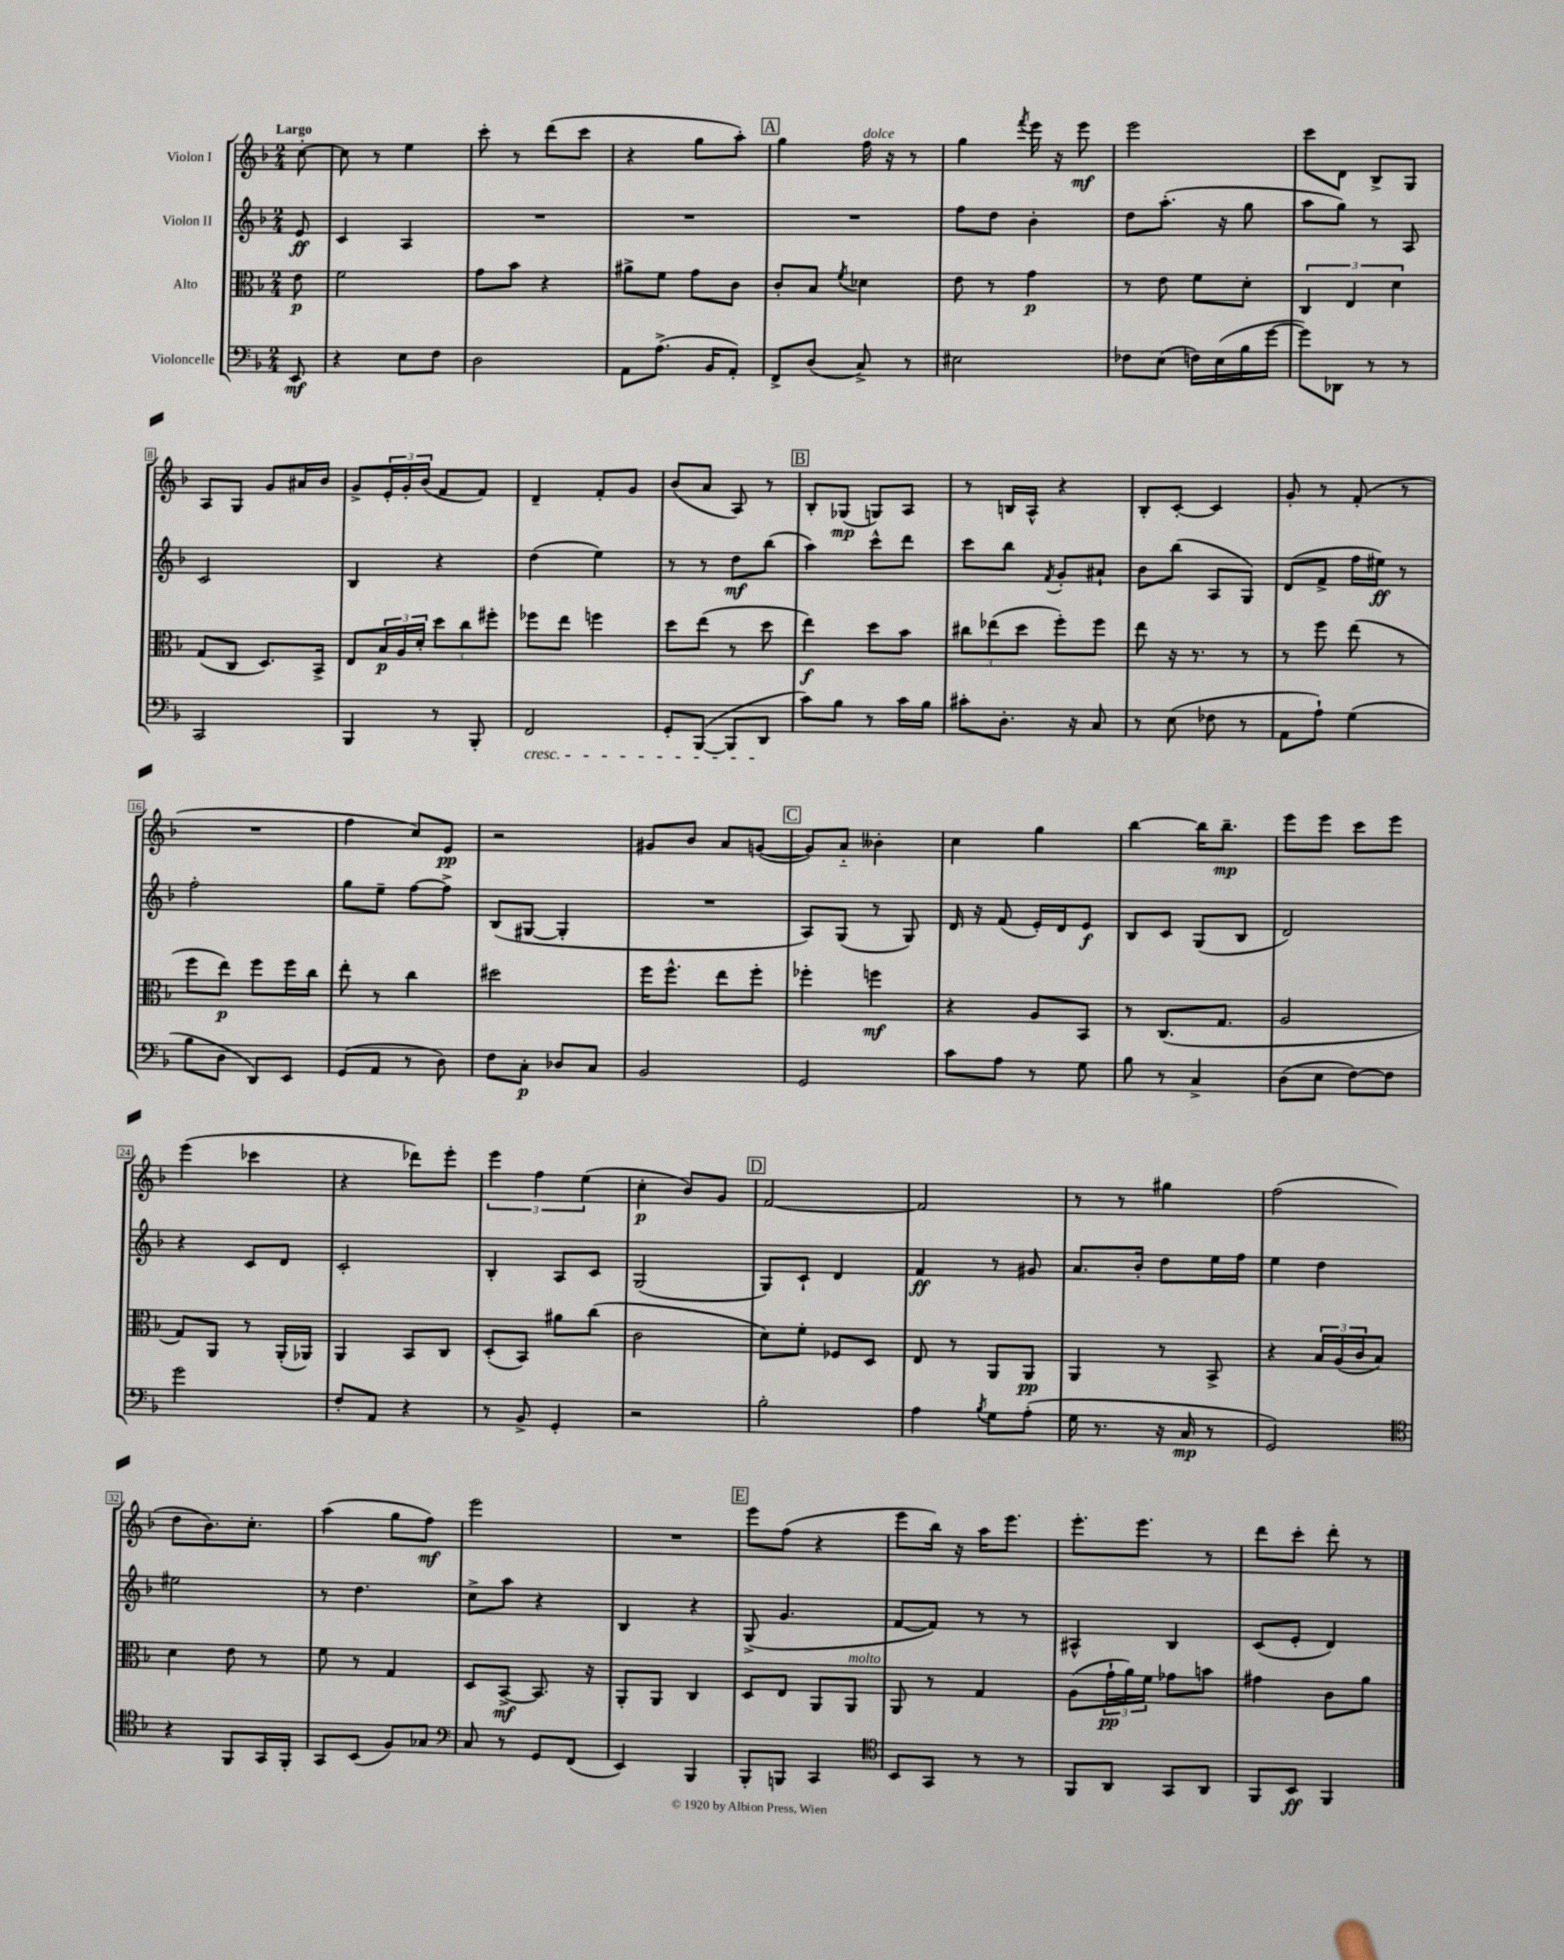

**kern	**dynam	**kern	**dynam	**kern	**dynam	**kern	**dynam
*part4	*part4	*part3	*part3	*part2	*part2	*part1	*part1
*staff4	*staff4	*staff3	*staff3	*staff2	*staff2	*staff1	*staff1
*I"Violoncelle	*	*I"Alto	*	*I"Violon II	*	*I"Violon I	*
*clefF4	*	*clefC3	*	*clefG2	*	*clefG2	*
*k[b-]	*	*k[b-]	*	*k[b-]	*	*k[b-]	*
*M2/4	*	*M2/4	*	*M2/4	*	*M2/4	*
=	=	=	=	=	=	=	=
!	!	!	!	!	!	!LO:TX:a:B:t=Largo	!
8EE/	mf	8e\	p	8e/	ff	[8cc'\	.
=1	=1	=1	=1	=1	=1	=1	=1
4r	.	2f\	.	4c/	.	8cc\]	.
.	.	.	.	.	.	8r	.
8E\L	.	.	.	4A/	.	4ee\	.
8F\J	.	.	.	.	.	.	.
=2	=2	=2	=2	=2	=2	=2	=2
2D\	.	8g\L	.	2r	.	8ccc'\	.
.	.	8b-\J	.	.	.	8r	.
.	.	4r	.	.	.	(8ddd\L	.
.	.	.	.	.	.	8ccc\J	.
=3	=3	=3	=3	=3	=3	=3	=3
8AA\L	.	8a#X^\L	.	2r	.	4r	.
(8.A^\J	.	8f\J	.	.	.	.	.
.	.	8g\L	.	.	.	8gg\L	.
16BB-/KL	.	.	.	.	.	.	.
8AA'/J)	.	8c\J	.	.	.	8aa'\J)	.
!!LO:REH:place=s1:t=A
=4	=4	=4	=4	=4	=4	=4	=4
8FF^/L	.	8c'/L	.	2r	.	4gg\	.
(8D/J	.	8B-/J	.	.	.	.	.
.	.	8qf/	.	.	.	.	.
!	!	!	!	!	!	!LO:TX:a:i:t=dolce	!
8C^/)	.	4d-X\	.	.	.	16ff\	.
.	.	.	.	.	.	16r	.
8r	.	.	.	.	.	8r	.
=5	=5	=5	=5	=5	=5	=5	=5
2E#X\	.	8e\	.	8ff\L	.	4gg\	.
.	.	8r	.	8dd\J	.	.	.
.	.	.	.	.	.	8qfff/	.
.	.	4g\	p	4b-'\	.	16eee\	.
.	.	.	.	.	.	16r	.
.	.	.	.	.	.	8eee\	mf
=6	=6	=6	=6	=6	=6	=6	=6
8F-X\L	.	8r	.	8dd\L	.	2eee\	.
(8E\J	.	8e\	.	(8.aa'\J	.	.	.
16Fn\LL)	.	8f\L	.	.	.	.	.
(16E\	.	.	.	16r	.	.	.
16B-\	.	8d'\J	.	8gg\	.	.	.
[16g\JJ	.	.	.	.	.	.	.
=7	=7	=7	=7	=7	=7	=7	=7
8g\L])	.	6C/	.	8aa\L	.	8ccc\L	.
8DD-X\J	.	.	.	8gg\J)	.	8d\J	.
.	.	6E/	.	.	.	.	.
8r	.	.	.	8r	.	8B-^/L	.
.	.	6d\	.	.	.	.	.
8r	.	.	.	8A/	.	8G/J	.
!!LO:LB:g=z
=8	=8	=8	=8	=8	=8	=8	=8
2CC/	.	(8G/L	.	2c/	.	8A/L	.
.	.	8C/J	.	.	.	8G/J	.
.	.	8.D/L)	.	.	.	8g/L	.
.	.	.	.	.	.	16a#X/L	.
.	.	16BB-^/Jk	.	.	.	16b-/JJ	.
=9	=9	=9	=9	=9	=9	=9	=9
4BBB-/	.	8E/L	.	4B-/	.	8g^/L	.
.	.	24B-/L	p	.	.	24e'/L	.
.	.	24A/	.	.	.	24g'/	.
.	.	24d'/JJ	.	.	.	(24b-/JJ	.
8r	.	12dd\L	.	4r	.	8f/L	.
.	.	12cc\	.	.	.	.	.
8BBB-'/	.	.	.	.	.	8f/J)	.
.	.	12ff#X'\J	.	.	.	.	.
=10	=10	=10	=10	=10	=10	=10	=10
!LO:TX:b:i:t=cresc.	!	!	!	!	!	!	!
2FF/	.	8ff-X\L	.	(4dd\	.	4d~/	.
.	.	8ee\J	.	.	.	.	.
.	.	4ffn\	.	4ee\)	.	8f'/L	.
.	.	.	.	.	.	8g/J	.
=11	=11	=11	=11	=11	=11	=11	=11
8GG'/L	.	8dd\L	.	8r	.	(8b-/L	.
([8BBB-/J	.	(8ee\J	.	8r	.	8a/J	.
8BBB-/L]	.	8r	.	8dd\L	mf	8A/)	.
8DD/J	.	8dd\	.	(8bb-\J	.	8r	.
!!LO:REH:place=s1:t=B
=12	=12	=12	=12	=12	=12	=12	=12
8c\L)	.	4ee\)	f	4aa\)	.	8B-'/L	.
8B-\J	.	.	.	.	.	(8G-X/J	mp
8r	.	8dd\L	.	8ccc^^\L	.	8Gn/L)	.
16c\LL	.	8b-\J	.	8ddd\J	.	8A/J	.
16B-\JJ	.	.	.	.	.	.	.
=13	=13	=13	=13	=13	=13	=13	=13
8c#X'\L	.	12cc#X\L	.	8ccc\L	.	8r	.
.	.	(12ee-X\	.	.	.	.	.
8.D'\J	.	.	.	8bb-\J	.	16Bn/LL	.
.	.	12dd\J	.	.	.	.	.
.	.	.	.	.	.	16A^^/JJ	.
.	.	.	.	8qf/	.	.	.
.	.	8ff'\L)	.	8g'/L	.	4r	.
16r	.	.	.	.	.	.	.
8C/	.	8ff\J	.	8a#X`/J	.	.	.
=14	=14	=14	=14	=14	=14	=14	=14
8r	.	8ee\	.	8b-\L	.	8B-'/L	.
(8E\	.	16r	.	(8bb-\J	.	[8c'/J	.
.	.	8.r	.	.	.	.	.
8F-X\	.	.	.	8A/L	.	4c/]	.
8r	.	8r	.	8G/J)	.	.	.
=15	=15	=15	=15	=15	=15	=15	=15
8AA\L	.	8r	.	(8d/L	.	8g'/	.
8A`\J)	.	8ff\	.	8f^/J	.	8r	.
(4G\	.	(8ee\	.	16ff\LL	.	(8f'/	.
.	.	.	.	16ee#X\JJ)	ff	.	.
.	.	8r	.	8r	.	8r	.
!!LO:LB:g=z
=16	=16	=16	=16	=16	=16	=16	=16
8B-\L	.	8ff\L	.	2ff'\	.	2r	.
8D\J	.	8ee\J)	p	.	.	.	.
8DD/L)	.	8ff\L	.	.	.	.	.
8EE/J	.	16ff\L	.	.	.	.	.
.	.	16cc\JJ	.	.	.	.	.
=17	=17	=17	=17	=17	=17	=17	=17
(8GG/L	.	8ee'\	.	8gg\L	.	4ff\	.
8AA/J	.	8r	.	8ee~\J	.	.	.
8r	.	4cc\	.	[8ff\L	.	8cc/L)	.
8D\)	.	.	.	8ff^\J]	.	8e/J	pp
=18	=18	=18	=18	=18	=18	=18	=18
8F\L	.	2dd#X\	.	(8B-/L	.	2r	.
8C'\J	p	.	.	[8G#X/J	.	.	.
8D-X/L	.	.	.	4G#'/]	.	.	.
8C/J	.	.	.	.	.	.	.
=19	=19	=19	=19	=19	=19	=19	=19
2BB-/	.	16ff\KL	.	2r	.	8g#X/L	.
.	.	8.ff^^\J	.	.	.	.	.
.	.	.	.	.	.	8b-/J	.
.	.	8ee\L	.	.	.	8a/L	.
.	.	8ff'\J	.	.	.	([8gn/J	.
!!LO:REH:place=s1:t=C
=20	=20	=20	=20	=20	=20	=20	=20
2GG/	.	4ff-X'\	.	8A/L)	.	8g/L])	.
.	.	.	.	(8G/J	.	8a/J	.
.	.	4ffn\	mf	8r	.	4b--X'\	.
.	.	.	.	8G/)	.	.	.
=21	=21	=21	=21	=21	=21	=21	=21
8c\L	.	4r	.	16d/	.	4cc\	.
.	.	.	.	16r	.	.	.
8A\J	.	.	.	(8f/	.	.	.
8r	.	8A/L	.	16e'/LL)	.	4gg\	.
.	.	.	.	16d/J	.	.	.
8G\	.	8BB-/J	.	8e/J	f	.	.
=22	=22	=22	=22	=22	=22	=22	=22
8B-\	.	8r	.	8B-/L	.	[4bb-\	.
8r	.	(8.C/L	.	8c/J	.	.	.
4C^/	.	.	.	(8G/L	.	16bb-\KL]	.
.	.	8.G/J	.	.	.	8.bb-~\J	mp
.	.	.	.	8B-/J	.	.	.
=23	=23	=23	=23	=23	=23	=23	=23
(8D\L	.	2A/	.	2d/)	.	8eee\L	.
8E\J	.	.	.	.	.	8eee\J	.
[8F\L)	.	.	.	.	.	8ccc\L	.
8F\J]	.	.	.	.	.	8eee\J	.
!!LO:LB:g=z
=24	=24	=24	=24	=24	=24	=24	=24
2g\	.	8G/L)	.	4r	.	(4eee\	.
.	.	8AA/J	.	.	.	.	.
.	.	8r	.	8c/L	.	4ccc-X\	.
.	.	(16AA'/LL	.	8d/J	.	.	.
.	.	16AA-X/JJ)	.	.	.	.	.
=25	=25	=25	=25	=25	=25	=25	=25
8F'/L	.	4AA/	.	2c'/	.	4r	.
8AA/J	.	.	.	.	.	.	.
4r	.	8BB-/L	.	.	.	8ddd-X\L)	.
.	.	8C/J	.	.	.	8eee'\J	.
=26	=26	=26	=26	=26	=26	=26	=26
8r	.	(8D'/L	.	4B-'/	.	6eee\	.
8BB-^/	.	8BB-/J)	.	.	.	.	.
.	.	.	.	.	.	6ff\	.
4GG'/	.	8a#X\L	.	8A/L	.	.	.
.	.	.	.	.	.	(6ee\	.
.	.	(8cc\J	.	8c/J	.	.	.
=27	=27	=27	=27	=27	=27	=27	=27
2r	.	2c\	.	(2G/	.	4cc'\	p
.	.	.	.	.	.	8b-/L)	.
.	.	.	.	.	.	8g/J	.
!!LO:REH:place=s1:t=D
=28	=28	=28	=28	=28	=28	=28	=28
2B-'\	.	8d\L)	.	8G/L)	.	[2f/	.
.	.	8f'\J	.	8c`/J	.	.	.
.	.	8F-X/L	.	4d/	.	.	.
.	.	8D/J	.	.	.	.	.
=29	=29	=29	=29	=29	=29	=29	=29
4A\	.	8E/	.	4f/	ff	2f/]	.
.	.	8r	.	.	.	.	.
8qB-/	.	.	.	.	.	.	.
8G\L	.	8AA/L	.	8r	.	.	.
(8A'\J	.	8AA/J	pp	8g#X/	.	.	.
=30	=30	=30	=30	=30	=30	=30	=30
16G\	.	4AA/	.	8.a/L	.	8r	.
8.r	.	.	.	.	.	.	.
.	.	.	.	.	.	8r	.
.	.	.	.	16b-'/Jk	.	.	.
16r	.	8r	.	8dd\L	.	4gg#X\	.
16C/	mp	.	.	.	.	.	.
8r	.	8BB-^/	.	16ee\L	.	.	.
.	.	.	.	16ff\JJ	.	.	.
=31	=31	=31	=31	=31	=31	=31	=31
2GG/)	.	4r	.	4ee\	.	(2ff\	.
.	.	24B-/LL	.	4dd\	.	.	.
.	.	(24A/	.	.	.	.	.
.	.	24c/J	.	.	.	.	.
.	.	8B-/J)	.	.	.	.	.
!!LO:LB:g=z
=32	=32	=32	=32	=32	=32	=32	=32
*clefC4	*	*	*	*	*	*	*
4r	.	4d\	.	2ee#X\	.	8dd\L	.
.	.	.	.	.	.	8.b-\)	.
8FF/L	.	8e\	.	.	.	.	.
.	.	.	.	.	.	8.cc'\J	.
16GG/L	.	8r	.	.	.	.	.
16FF'/JJ	.	.	.	.	.	.	.
=33	=33	=33	=33	=33	=33	=33	=33
8GG/L	.	8f\	.	8r	.	(4aa\	.
(8BB-/J	.	8r	.	4.dd\	.	.	.
8F/L)	.	4G/	.	.	.	8gg\L	.
8G-X/J	.	.	.	.	.	8ff\J)	mf
=34	=34	=34	=34	=34	=34	=34	=34
*clefF4	*	*	*	*	*	*	*
8C/	.	8D/L	.	8cc^\L	.	2eee\	.
8r	.	[8BB-^/J	mf	8aa\J	.	.	.
8GG/L	.	8.BB-/]	.	4r	.	.	.
(8FF/J	.	.	.	.	.	.	.
.	.	16r	.	.	.	.	.
=35	=35	=35	=35	=35	=35	=35	=35
4EE/)	.	8AA'/L	.	4B-/	.	2r	.
.	.	8AA/J	.	.	.	.	.
4BBB-/	.	4C/	.	4r	.	.	.
!!LO:REH:place=s1:t=E
=36	=36	=36	=36	=36	=36	=36	=36
8BBB-'/L	.	8D/L	.	(8G^/	.	8eee\L	.
8BBBn/J	.	8E/J	.	4.g/	.	(8ff\J	.
4CC/	.	8AA/L	.	.	.	4r	.
!	!	!LO:TX:a:i:t=molto	!	!	!	!	!
.	.	8AA/J	.	.	.	.	.
=37	=37	=37	=37	=37	=37	=37	=37
*clefC4	*	*	*	*	*	*	*
8BB-/L	.	8AA/	.	[8f/L	.	8eee\L	.
8GG/J	.	8r	.	8f/J])	.	16bb-\Jk)	.
.	.	.	.	.	.	16r	.
8r	.	4G/	.	8r	.	16aa\KL	.
.	.	.	.	.	.	8.eee\J	.
8r	.	.	.	8r	.	.	.
=38	=38	=38	=38	=38	=38	=38	=38
8FF/L	.	(8A\L	.	4A#X^^/	.	8.eee'\L	.
8AA/J	.	24g`\L	pp	.	.	.	.
.	.	24a\)	.	.	.	.	.
.	.	.	.	.	.	8.eee\J	.
.	.	24f\JJ	.	.	.	.	.
8GG/L	.	8g-X\L	.	4B-/	.	.	.
8AA/J	.	8bn\J	.	.	.	8r	.
=39	=39	=39	=39	=39	=39	=39	=39
8FF/L	.	4g#X\	.	(8c/L	.	8ddd\L	.
8BB-/J	ff	.	.	8e'/J	.	8ccc'\J	.
4FF/	.	8c\L	.	4d/)	.	8ddd'\	.
.	.	8a\J	.	.	.	8r	.
==	==	==	==	==	==	==	==
*-	*-	*-	*-	*-	*-	*-	*-
